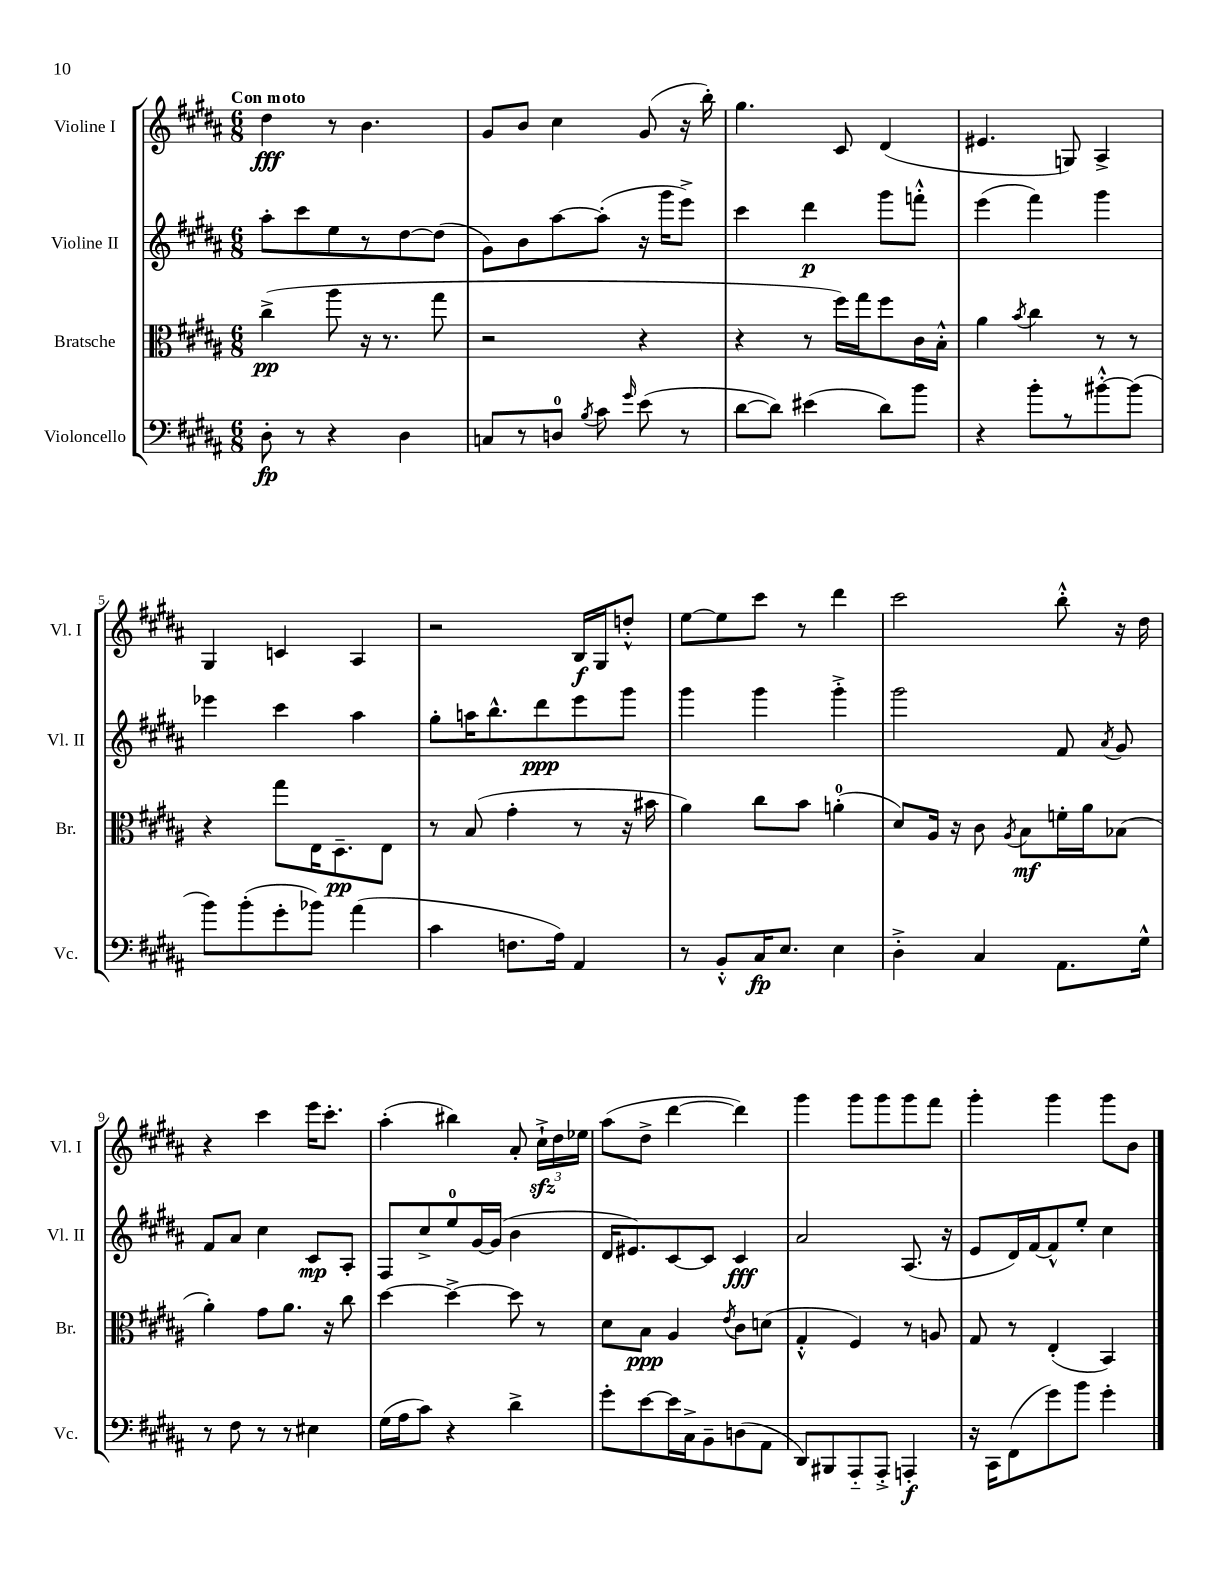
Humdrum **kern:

**kern	**kern	**kern	**kern
*staff4	*staff3	*staff2	*staff1
*clefF4	*clefC3	*clefG2	*clefG2
*k[f#c#g#d#a#]	*k[f#c#g#d#a#]	*k[f#c#g#d#a#]	*k[f#c#g#d#a#]
*M6/8	*M6/8	*M6/8	*M6/8
8D#'	(4cc#^	8aa#'	4dd#
8r	.	8ccc#	.
4r	8aa#	8ee	8r
.	16r	8r	4.b
.	8.r	.	.
4D#	.	[8dd#	.
.	8gg#	(8dd#]	.
=	=	=	=
8C	2r	8g#)	8g#
8r	.	8b	8b
8D	.	[8aa#	4cc#
8qB	.	.	.
8c#	.	(8aa#']	.
16qqg#	.	.	.
(8e	4r	16r	(8g#
.	.	16ggg#	.
8r	.	8eee^)	16r
.	.	.	16bb')
=	=	=	=
[8d#	4r	4ccc#	4.gg#
8d#])	.	.	.
(4e#	8r	4ddd#	.
.	16ff#)	.	8c#
.	16gg#	.	.
8d#)	8ff#	8ggg#	(4d#
8b	16c#	8fff'^^	.
.	16B'^^	.	.
=	=	=	=
4r	4a#	(4eee	4.e#
.	8qb	.	.
8b'	4cc#	4fff#)	.
8r	.	.	8G)
[8b#'^^	8r	4ggg#	4A#^
(8b#]	8r	.	.
=	=	=	=
8b)	4r	4eee-	4G#
(8b'	.	.	.
8g#'	8gg#	4ccc#	4c
8b-)	16E	.	.
.	8.D#~	.	.
(4a#	.	4aa#	4A#
.	8E	.	.
=	=	=	=
4c#	8r	8gg#'	2r
.	(8B	16aa	.
.	.	8.bb^^	.
8.F	4g#'	.	.
.	.	8ddd#	.
16A#)	.	.	.
4AA#	8r	8eee	16B
.	.	.	16G#
.	16r	8ggg#	8dd'^^
.	16b#	.	.
=	=	=	=
8r	4a#)	4ggg#	[8ee
8BB'^^	.	.	8ee]
16C#	8cc#	4ggg#	8ccc#
8.E	.	.	.
.	8b	.	8r
4E	(4a'	4ggg#'^	4ddd#
=	=	=	=
4D#'^	8d#)	2ggg#	2ccc#
.	16A#	.	.
.	16r	.	.
4C#	8c#	.	.
.	8qA#	.	.
.	8B	.	.
8.AA#	16f'	8f#	8bb'^^
.	16a#	.	.
.	.	8qa#	.
.	(8B-	8g#	16r
16G#^^	.	.	16dd#
=	=	=	=
8r	4a#')	8f#	4r
8F#	.	8a#	.
8r	8g#	4cc#	4ccc#
8r	8.a#	.	.
4E#	.	8c#	16eee
.	16r	.	8.ccc#'
.	8cc#	8A#'	.
=	=	=	=
(16G#	[4dd#	8F#	(4aa#'
16A#	.	.	.
8c#)	.	8cc#^	.
4r	4dd#^_	8ee	4bb#)
.	.	[16g#	.
.	.	(16g#]	.
4d#^	8dd#]	4b	8a#'
.	8r	.	24cc#`^
.	.	.	24dd#
.	.	.	24ee-
=	=	=	=
8g#'	8d#	16d#	(8aa#
.	.	8.e#)	.
[8e	8B	.	8dd#^
16e]	4A#	[8c#	[4ddd#
16C#^	.	.	.
8BB~	.	8c#]	.
.	8qe	.	.
(8D	8c#	4c#	4ddd#])
8AA#	(8d	.	.
=	=	=	=
8DD#)	4G#'^^	2a#	4ggg#
8BBB#	.	.	.
8AAA#'~	4F#)	.	8ggg#
8AAA#'^	.	.	8ggg#
4AAA'	8r	(8.A#	8ggg#
.	8A	.	8fff#
.	.	16r	.
=	=	=	=
16r	8G#	8e	4ggg#'
16CC#	.	.	.
(8FF#	8r	16d#)	.
.	.	[16f#	.
8g#)	(4E'	8f#^^]	4ggg#
8b	.	8ee'	.
4g#'	4BB)	4cc#	8ggg#
.	.	.	8b
==	==	==	==
*-	*-	*-	*-
